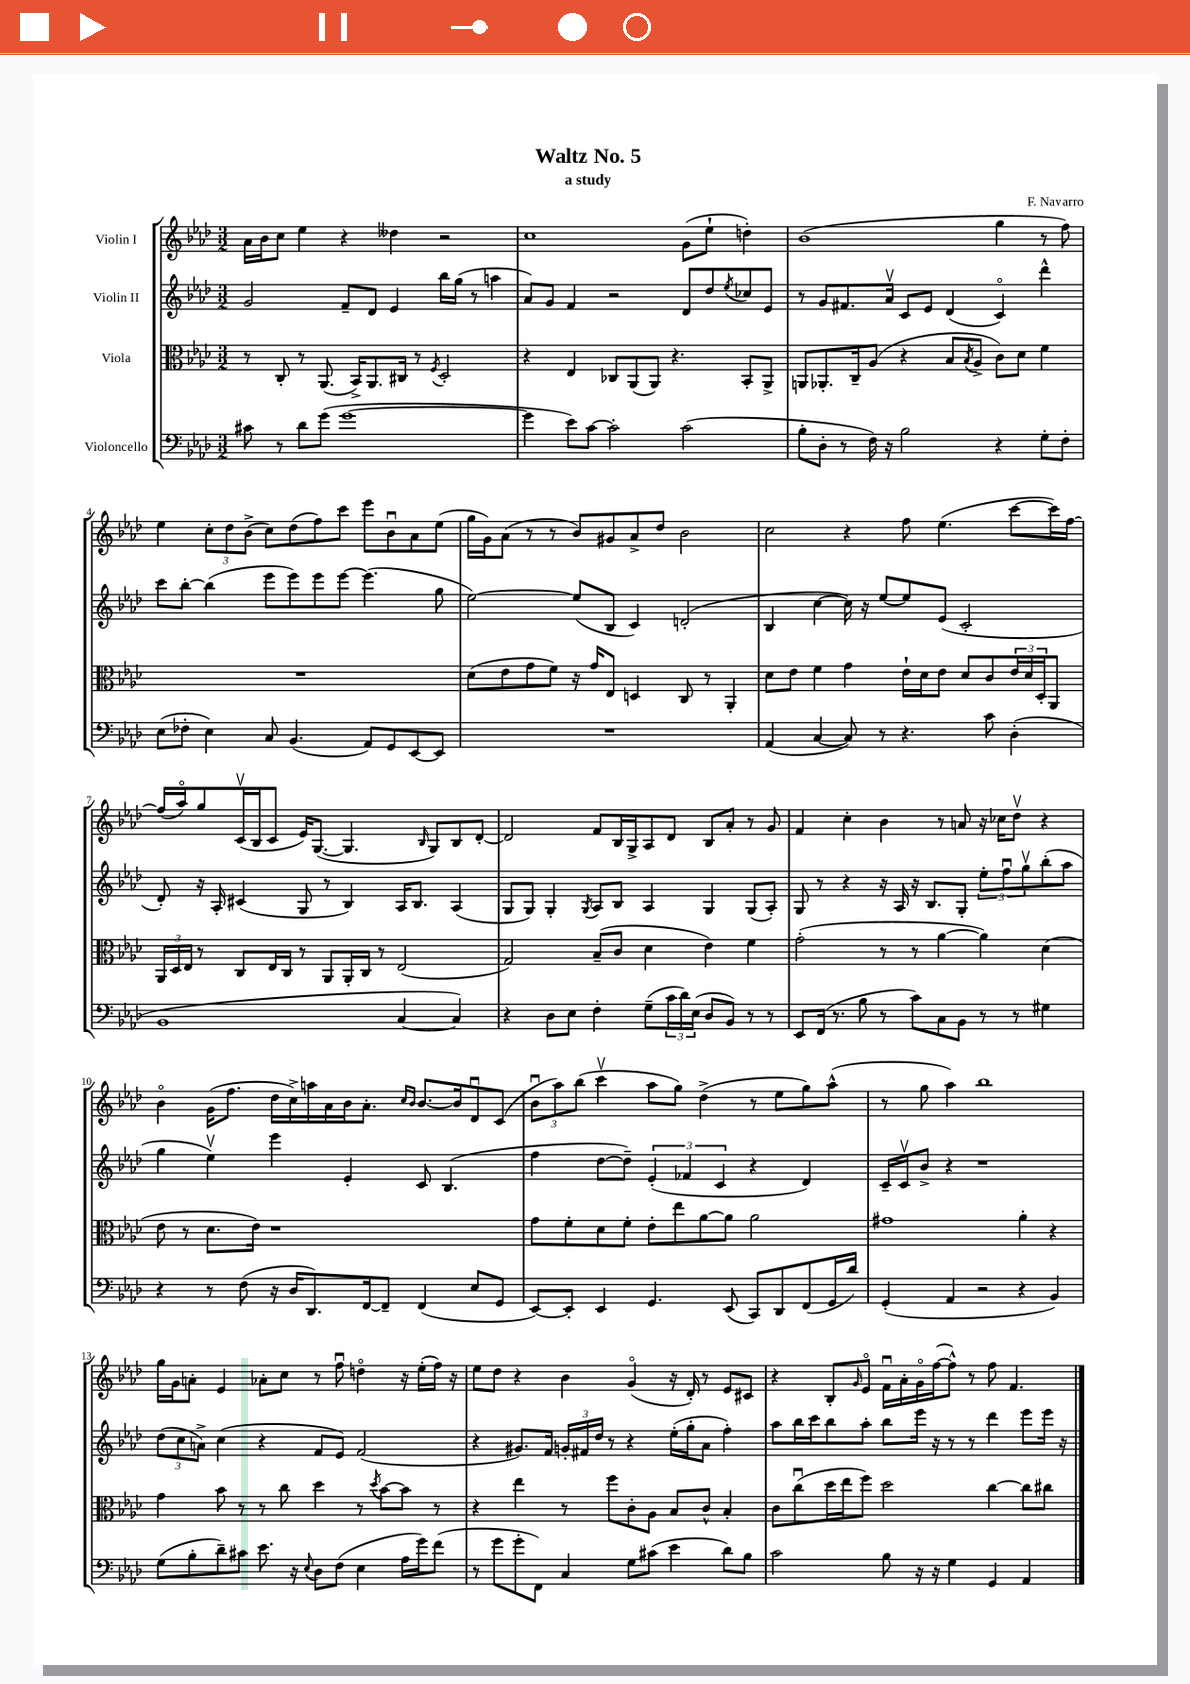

**kern	**kern	**kern	**kern
*part4	*part3	*part2	*part1
*staff4	*staff3	*staff2	*staff1
*I"Violoncello	*I"Viola	*I"Violin II	*I"Violin I
*clefF4	*clefC3	*clefG2	*clefG2
*k[b-e-a-d-]	*k[b-e-a-d-]	*k[b-e-a-d-]	*k[b-e-a-d-]
*M3/2	*M3/2	*M3/2	*M3/2
=1	=1	=1	=1
8c#X\	8r	2g/	16a-\LL
.	.	.	16b-\J
8r	8C'/	.	8cc\J
8d-\L	8r	.	4ee-\
(8g\J	(8.AA-/	.	.
[1g	.	8f~/L	4r
.	16BB-^/KL)	.	.
.	8.AA-/	8d-/J	.
.	.	4e-/	4dd--X\
.	16C#X/Jk	.	.
.	8r	.	.
.	8qF/	.	.
.	2D-'/	16bb-\LL	2r
.	.	(16gg\JJ	.
.	.	8r	.
.	.	4aan\	.
=2	=2	=2	=2
4g\]	4r	8a-/L)	1cc
.	.	8g/J	.
8e-\L)	4E-/	4f/	.
[8c\J	.	.	.
2c'\]	8C-X/L	2r	.
.	(8AA-/	.	.
.	8AA-/J)	.	.
.	4.r	.	.
(2c\	.	8d-/L	(8g\L
.	.	8dd-/	8ee-`\J
.	.	8qee-/	.
.	8BB-'/L	8cc-X/	4ddn'\)
.	8AA-^/J	8e-/J	.
=3	=3	=3	=3
8B-'\L	8AAn/L	8r	(1b-
8D-'\J	8.AA-X'/	8g/L	.
8r	.	8.f#X/	.
.	16C~/k	.	.
16F\)	(8A-/J	.	.
16r	.	16a-v/Jk	.
2B-\	4r	8c/L	.
.	.	8e-/J	.
.	8B-/L	(4d-/	.
.	8qB-/	.	.
.	8A-^/J	.	.
4r	8c\L)	4c/)	4gg\
.	8d-\J	.	.
8G'\L	4f\	4ddd-^^\	8r
8F'\J	.	.	8ff\)
!!LO:LB:g=z
=4	=4	=4	=4
(8E-\L	1.r	8ccc\L	4ee-\
8F-X'\J	.	[8bb-'\J	.
4E-\)	.	(4bb-\]	12cc'\L
.	.	.	12dd-\
.	.	.	(12b-^\J
8C/	.	8eee-\L	8cc\L)
(4.BB-/	.	8eee-\)	(8dd-\
.	.	8eee-\	8ff\)
.	.	[8eee-\J	8ccc\J
8AA-/L)	.	(4.eee-\]	8eee-\L
8GG/	.	.	8b-u\
[8EE-/	.	.	8a-\
8EE-/J]	.	8gg\	(8ee-\J
=5	=5	=5	=5
1.r	(8d-\L	[2ee-\)	16gg\LL
.	.	.	16g\J)
.	8e-\	.	(8a-\J
.	8g\	.	8r
.	8f\J)	.	8r
.	16r	(8ee-/L]	8b-/L)
.	16g/KL	.	.
.	8E-/J	8B-/J	8g#X/
.	4Dn/	4c/)	8a-^/
.	.	.	8dd-/J
.	8C/	(2dn'/	2b-\
.	8r	.	.
.	4AA-'/	.	.
=6	=6	=6	=6
(4AA-/	8d-\L	4B-/	2cc\
.	8e-\J	.	.
[4C/	4f\	[4cc\	.
8C/])	4g\	16cc\])	4r
.	.	16r	.
8r	.	[8ee-/L	.
4.r	16e-`\LL	8ee-/]	8ff\
.	16d-\J	.	.
.	8e-\J	(8e-/J	(4.ee-\
.	8d-/L	2c'/	.
8c\	8c/	.	.
(4D-'\	24e-/L	.	[8ccc\L
.	24d-/	.	.
.	24D-'/J	.	.
.	8AA-/J	.	16ccc\L])
.	.	.	[16ff\JJ
!!LO:LB:g=z
=7	=7	=7	=7
1BB-	24AA-/LL	8d-'/)	(16ff/LL]
.	24D-/	.	.
.	.	.	16aa-/J)
.	24E-/JJ	.	.
.	8r	16r	8gg/
.	.	16A-'/	.
.	8C/L	(4c#X/	(16cv/L
.	.	.	16B-/J
.	16E-/L	.	8c/J
.	16C/JJ	.	.
.	8r	8G/	16e-/KL)
.	.	.	([8.G/J
.	8AA-/L	8r	.
.	16AA-'/L	4B-/)	4.G/]
.	16C/JJ	.	.
.	8r	.	.
[4C/	(2E-/	16A-/KL	.
.	.	8.B-/J	.
.	.	.	16qqB-/
.	.	.	8G/L)
4C/])	.	(4A-/	8B-/
.	.	.	[8d-'/J
=8	=8	=8	=8
4r	2G/)	8G/L	2d-/]
.	.	8G/J)	.
8D-\L	.	4G'/	.
8E-\J	.	.	.
.	.	8qG/	.
4F'\	(8B-~/L	8A-/L	8f/L
.	8c/J	8B-/J	16B-/L
.	.	.	16G^/J
(8G~\L	4d-\	4A-/	8A-/
24c\L	.	.	8d-/J
24d-\)	.	.	.
(24E-\JJ	.	.	.
8D-/L	4e-\)	4G/	8B-/L
8BB-/J)	.	.	8a-'/J
8r	4f\	(8G/L	8r
8r	.	8A-'/J)	8g/
=9	=9	=9	=9
8EE-/L	(2g'\	8G/	4f/
(16FF/Jk	.	8r	.
8.r	.	.	.
.	.	4r	4cc'\
8B-\	.	.	.
8r	8r	16r	4b-\
.	.	16A-/	.
8c\L)	8r	16r	.
.	.	8.B-/L	.
8C\	[4a-\	.	8r
8BB-\J	.	8G'/J	8an/
8r	4a-\])	12ee-'\L	16r
.	.	.	16cc-X\KL
.	.	12ffu\	.
8r	.	.	8dd-v\J
.	.	12ggv\	.
4G#X\	(4d-\	(8bb-'\	4r
.	.	8aa-\J	.
!!LO:LB:g=z
=10	=10	=10	=10
4r	8e-\	4gg\	4b-\
.	8r	.	.
8r	8.d-\L	4ee-v\)	(16g\KL
.	.	.	8.ff\J
(8F\	.	.	.
.	16e-\Jk)	.	.
16r	1r	4eee-\	16dd-\LL
16D-/KL	.	.	16cc^\)
8.DD-/)	.	.	16aan\
.	.	.	16a-\
.	.	4e-'/	16b-\J
[16FF/k	.	.	8.a-'\J
8FF~/J]	.	.	.
.	.	.	16qqcc/LL
.	.	.	16qqb-/JJ
(4FF/	.	8c/	[8.b-/L
.	.	(4.B-/	.
.	.	.	16b-/k]
8E-/L	.	.	8d-u/
8GG/J	.	.	(8c/J
=11	=11	=11	=11
[8EE-/L)	8g\L	4ff\	12b-u\L
.	.	.	12aa-\)
8EE-'/J]	8f'\	.	.
.	.	.	(12bb-\J
4EE-/	8d-\	[8dd-\L	4cccv\
.	8f'\J	8dd-~\J])	.
4.GG/	8e-'\L	(6e-'/	8aa-\L
.	8ee-\	.	8gg\J)
.	.	6f-X/	.
.	[8a-\	.	(4dd-^\
.	.	6c/	.
(8EE-/	8a-\J]	.	.
8CC/L)	2a-\	4r	8r
8DD-/	.	.	8ee-\L
(8FF/	.	4d-/)	8gg\)
16GG/L	.	.	(8aa-^^\J
16d-/JJ)	.	.	.
=12	=12	=12	=12
(4GG'/	1g#X	16c~/LL	8r
.	.	16cv/J	.
.	.	8b-^/J	8gg\
4AA-/	.	4r	4aa-\)
2r	.	1r	1bb-
4r	4a-'\	.	.
4BB-/)	4r	.	.
!!LO:LB:g=z
=13	=13	=13	=13
(8G\L	4g\	(12dd-\L	16gg\LL
.	.	.	16g\J
.	.	12cc\	.
8B-'\	.	.	8an'\J
.	.	12an^\J)	.
8d-~\)	8b-\	(4cc\	4e-/
8c#X\J	8r	.	.
8.e-\	8r	4r	8a-X'\L
.	8cc\	.	8cc\J
16r	.	.	.
8qqE-/	.	.	.
8D-\L	4dd-\	8f/L	8r
(8F\J	.	8e-/J)	8ffu\
4E-\	8r	(2f/	4ddn\
.	8qdd-/	.	.
.	[8b-\L	.	.
16A-\LL	8b-\J]	.	16r
16g\J)	.	.	(16ee-'\LL
(8f\J	8r	.	16ff\JJ)
.	.	.	16r
=14	=14	=14	=14
8r	4r	4r	8ee-\L
8g\L	.	.	8dd-\J
8g'\	4ee-\	8.g#X/L)	4r
8FF\J)	.	.	.
.	.	16f/Jk	.
4C/	8r	24gn'/LL	4b-\
.	.	24f#X/	.
.	.	24dd-/JJ	.
.	8ff\L	8r	.
8G\L	8c'\	4r	(4g/
(8c#X\J	8A-\J	.	.
4e-\	8B-/L	(16ee-'\LL	16r
.	.	16gg'\J	16d-'/)
.	8c^^/J	8a-\J	8r
8d-\L)	4B-'/	4ff'\)	8e-/L
8B-\J	.	.	8c#X/J
=15	=15	=15	=15
2c\	8c\L	8aa-\L	4r
.	(8ccu\	16bb-\L	.
.	.	16ccc\J	.
.	16dd-\L	8bb-\	8B-'/L
.	16ee-\J	.	.
.	.	.	16qqg/
.	8ff\J)	8aa-'\J	8e-/J
8B-\	2dd-\	8bb-\L	16fu\LL
.	.	.	16a-'\
16r	.	16eee-\Jk	16g\
16r	.	16r	([16ff\J
4G\	.	8r	8ff^^\J])
.	.	8r	8r
4GG/	[4cc\	4ddd-\	8ff\
.	.	.	4.f/
4AA-/	8cc\L]	8eee-\L	.
.	8cc#X\J	16eee-\Jk	.
.	.	16r	.
==	==	==	==
*-	*-	*-	*-
